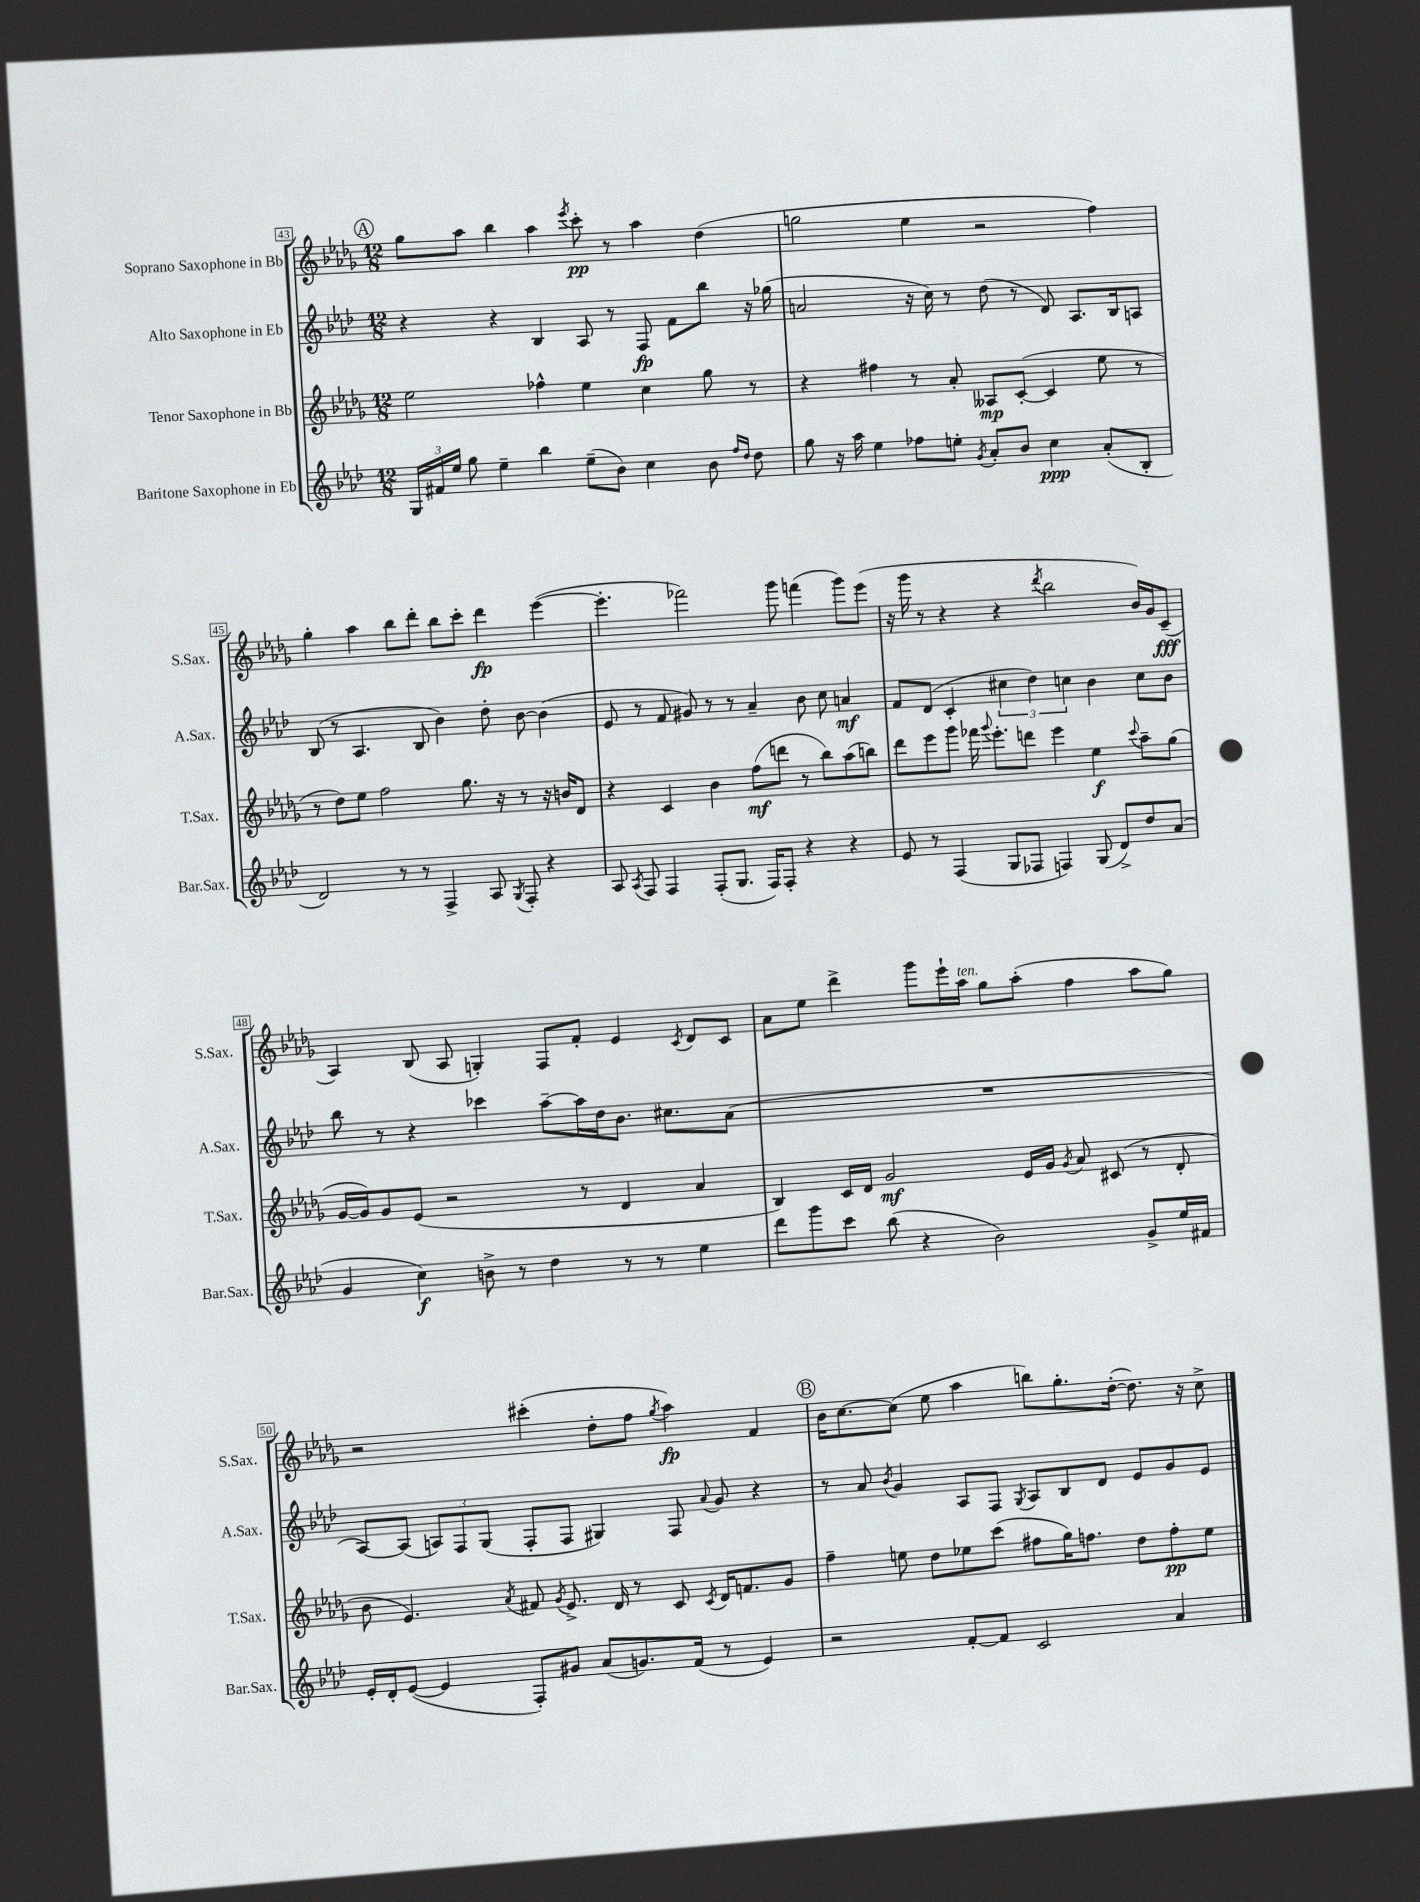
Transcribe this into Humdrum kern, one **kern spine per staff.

**kern	**dynam	**kern	**dynam	**kern	**dynam	**kern	**dynam
*part4	*part4	*part3	*part3	*part2	*part2	*part1	*part1
*staff4	*staff4	*staff3	*staff3	*staff2	*staff2	*staff1	*staff1
*I"Baritone Saxophone in Eb	*	*I"Tenor Saxophone in Bb	*	*I"Alto Saxophone in Eb	*	*I"Soprano Saxophone in Bb	*
*I'Bar.Sax.	*	*I'T.Sax.	*	*I'A.Sax.	*	*I'S.Sax.	*
*clefG2	*	*clefG2	*	*clefG2	*	*clefG2	*
*k[b-e-a-d-]	*	*k[b-e-a-d-g-]	*	*k[b-e-a-d-]	*	*k[b-e-a-d-g-]	*
*M12/8	*	*M12/8	*	*M12/8	*	*M12/8	*
!!LO:REH:place=s1:t=A
=43	=43	=43	=43	=43	=43	=43	=43
24G/LL	.	2ee-\	.	4r	.	8gg-\L	.
24f#X/	.	.	.	.	.	.	.
24ee-/JJ	.	.	.	.	.	.	.
8gg\	.	.	.	.	.	8aa-\J	.
4ee-~\	.	.	.	4r	.	4bb-\	.
4bb-\	.	4ff-X^^\	.	4B-/	.	4aa-\	.
.	.	.	.	.	.	8qeee-/	.
(8ee-~\L	.	4ee-\	.	8A-/	.	8ccc'\	pp
8b-\J)	.	.	.	8r	.	8r	.
4cc\	.	4cc\	.	8F/	fp	4aa-\	.
.	.	.	.	8f\L	.	.	.
8b-\	.	8gg-\	.	8bb-\J	.	(4dd-\	.
16qqff/LL	.	.	.	.	.	.	.
16qqdd-/JJ	.	.	.	.	.	.	.
8dd-\	.	8r	.	16r	.	.	.
.	.	.	.	(16gg-X\	.	.	.
=44	=44	=44	=44	=44	=44	=44	=44
8gg\	.	4r	.	2an/	.	2ggn\	.
16r	.	.	.	.	.	.	.
16aa-\	.	.	.	.	.	.	.
4ee-\	.	4ff#X\	.	.	.	.	.
8ff-X\L	.	8r	.	16r	.	4ee-\	.
.	.	.	.	16cc\)	.	.	.
8een'\J	.	8a-'/	.	8r	.	.	.
8qg/	.	.	.	.	.	.	.
8a-'/L	.	8A--X/L	mp	(8dd-\	.	2r	.
8b-/J	.	([8c'/J	.	8r	.	.	.
4cc\	ppp	4c/]	.	8d-/)	.	.	.
.	.	.	.	8.A-/L	.	.	.
(8a-'/L	.	8ee-\	.	.	.	4ff\)	.
.	.	.	.	16B-/k	.	.	.
8B-'/J	.	8r	.	8An/J	.	.	.
!!LO:LB:g=z
=45	=45	=45	=45	=45	=45	=45	=45
2d-/)	.	8r	.	(8B-/	.	4gg-'\	.
.	.	8dd-\L)	.	8r	.	.	.
.	.	8ee-\J	.	4.A-/	.	4aa-\	.
.	.	2ff\	.	.	.	.	.
8r	.	.	.	.	.	8bb-\L	.
8r	.	.	.	8B-/	.	8ddd-'\J	.
4F^/	.	.	.	4b-\)	.	8bb-\L	.
.	.	8.gg-\	.	.	.	8ccc'\J	.
8A-/	.	.	.	8dd-'\	.	4ddd-\	fp
.	.	16r	.	.	.	.	.
8qG/	.	.	.	.	.	.	.
8F'/	.	8r	.	[8b-\	.	.	.
4r	.	16r	.	(4b-\]	.	([4eee-\	.
.	.	16bn/KL	.	.	.	.	.
.	.	8d-/J	.	.	.	.	.
=46	=46	=46	=46	=46	=46	=46	=46
8A-/	.	4r	.	8e-/	.	4.eee-'\]	.
8qA-/	.	.	.	.	.	.	.
8F/	.	.	.	8r	.	.	.
4F/	.	4c/	.	8f/	.	.	.
.	.	.	.	8g#X/)	.	2fff-X\)	.
(8F'/L	.	4b-\	.	8r	.	.	.
8.G/J	.	.	.	8r	.	.	.
.	.	(8ff\L	mf	4a-~/	.	.	.
16F/KL)	.	.	.	.	.	.	.
8F'/J	.	8dddn\J	.	.	.	8ggg-\	.
4r	.	8r	.	8b-\	.	(4fffn\	.
.	.	8bb-\L)	.	8cc\	.	.	.
4r	.	(8aa-\	.	4an/	mf	8ggg-\L)	.
.	.	8bbn\J)	.	.	.	(8eee-\J	.
=47	=47	=47	=47	=47	=47	=47	=47
8e-/	.	8ddd-\L	.	8f/L	.	16r	.
.	.	.	.	.	.	16ggg-\	.
8r	.	8eee-\	.	(8d-/J	.	8r	.
(4F/	.	8ggg-\J	.	4c'/	.	4r	.
.	.	16fff-X\	.	.	.	.	.
.	.	8qqggg-/	.	.	.	.	.
.	.	8.eee-'\L	.	.	.	.	.
8G/L	.	.	.	6cc#X\	.	4r	.
8F-X/J	.	8dddn\J	.	.	.	.	.
.	.	.	.	6dd-\)	.	.	.
.	.	.	.	.	.	8qddd-/	.
4Fn/)	.	4eee-\	.	.	.	2bb-\	.
.	.	.	.	6ccn\	.	.	.
(8G/	.	4ee-\	f	4b-\	.	.	.
8d-^/L)	.	.	.	.	.	.	.
.	.	8qqccc/	.	.	.	.	.
8dd-/	.	8aa-~\L	.	8cc\L	.	16b-/LL)	.
.	.	.	.	.	.	16g-/J	.
(8a-/J	.	(8gg-\J	.	8b-\J	.	(8c~/J	fff
!!LO:LB:g=z
=48	=48	=48	=48	=48	=48	=48	=48
4g/	.	[16g-/LL	.	8bb-\	.	4A-/)	.
.	.	16g-/J])	.	.	.	.	.
.	.	8g-/	.	8r	.	.	.
4cc\)	f	(8e-/J	.	4r	.	(8B-/	.
.	.	2r	.	.	.	8A-/	.
8bn^\	.	.	.	4ccc-X\	.	4Gn'/)	.
8r	.	.	.	.	.	.	.
4dd-\	.	.	.	[8aa-~\L	.	8F/L	.
.	.	8r	.	16aa-\L]	.	8f'/J	.
.	.	.	.	16dd-\J	.	.	.
8r	.	4d-/	.	8.b-\J	.	4e-/	.
8r	.	.	.	.	.	.	.
.	.	.	.	8.cc#X\L	.	.	.
.	.	.	.	.	.	8qc/	.
4ee-\	.	4a-/	.	.	.	8d-/L	.
.	.	.	.	(8a-\J	.	8c/J	.
=49	=49	=49	=49	=49	=49	=49	=49
8ddd-\L	.	4B-/)	.	1.r	.	8a-\L	.
8ggg\	.	.	.	.	.	8ee-\J	.
8ccc\J	.	16c/LL	.	.	.	4ddd-^\	.
.	.	16d-/JJ	.	.	.	.	.
(8bb-\	.	2g-/	mf	.	.	.	.
4r	.	.	.	.	.	8ggg-\L	.
.	.	.	.	.	.	16eee-`\L	.
!	!	!	!	!	!	!LO:TX:a:i:t=ten.	!
.	.	.	.	.	.	16aa-\JJ	.
2b-\)	.	.	.	.	.	8gg-\L	.
.	.	16e-/LL	.	.	.	(8aa-'\J	.
.	.	16g-/JJ	.	.	.	.	.
.	.	8qg-/	.	.	.	.	.
.	.	8a-/	.	.	.	4ff\	.
.	.	(8c#X/	.	.	.	.	.
8g^/L	.	8r	.	.	.	8aa-\L	.
16ee-/L	.	8d-'/	.	.	.	8gg-\J)	.
16f#X/JJ	.	.	.	.	.	.	.
!!LO:LB:g=z
=50	=50	=50	=50	=50	=50	=50	=50
16e-'/LL	.	8b-\	.	[8A-/L)	.	2r	.
16d-'/J	.	.	.	.	.	.	.
([8e-/J	.	4.e-/)	.	(8A-/J]	.	.	.
4e-/]	.	.	.	12An/L)	.	.	.
.	.	.	.	12F/	.	.	.
.	.	.	.	(12G/J	.	.	.
.	.	8qa-/	.	.	.	.	.
8F'/L)	.	8f#X/	.	8F'/L	.	(4ccc#X'\	.
.	.	8qg-/	.	.	.	.	.
8g#X/J	.	8.e-^/	.	8F/J	.	.	.
(8a-/L	.	.	.	4G#X/)	.	8dd-'\L	.
.	.	16d-/	.	.	.	.	.
8.gn/)	.	8r	.	.	.	8ff\J	.
.	.	.	.	.	.	8qgg-/	.
.	.	8c/	.	8F/	.	4aa-\)	fp
(16f/Jk	.	.	.	.	.	.	.
.	.	8qc/	.	8qqa-/	.	.	.
8r	.	16d-/KL	.	8g/	.	.	.
.	.	8.fn/	.	.	.	.	.
4e-/)	.	.	.	4r	.	4f/	.
.	.	8g-/J	.	.	.	.	.
!!LO:REH:place=s1:t=B
=51	=51	=51	=51	=51	=51	=51	=51
2r	.	4ff~\	.	8r	.	16b-\KL	.
.	.	.	.	.	.	[8.cc\	.
.	.	.	.	8a-/	.	.	.
.	.	.	.	8qb-/	.	.	.
.	.	8een\	.	4g/	.	(8cc\J]	.
.	.	8dd-\L	.	.	.	8ee-\	.
[8f'/L	.	8ee-X\	.	8A-/L	.	4aa-\	.
8f/J]	.	(8ccc\J	.	8F/J	.	.	.
.	.	.	.	8qG/	.	.	.
2c/	.	8ff#X\L	.	8A-/L	.	8bbn\L)	.
.	.	16gg-\K)	.	8B-/	.	8.gg-'\	.
.	.	8.ffn\J	.	.	.	.	.
.	.	.	.	8d-/J	.	.	.
.	.	.	.	.	.	([16dd-'\Jk	.
.	.	8dd-\L	.	8e-/L	.	8.dd-\])	.
4a-/	.	8ff'\	pp	8g/	.	.	.
.	.	.	.	.	.	16r	.
.	.	8ee-\J	.	8e-/J	.	8cc^\	.
==	==	==	==	==	==	==	==
*-	*-	*-	*-	*-	*-	*-	*-
